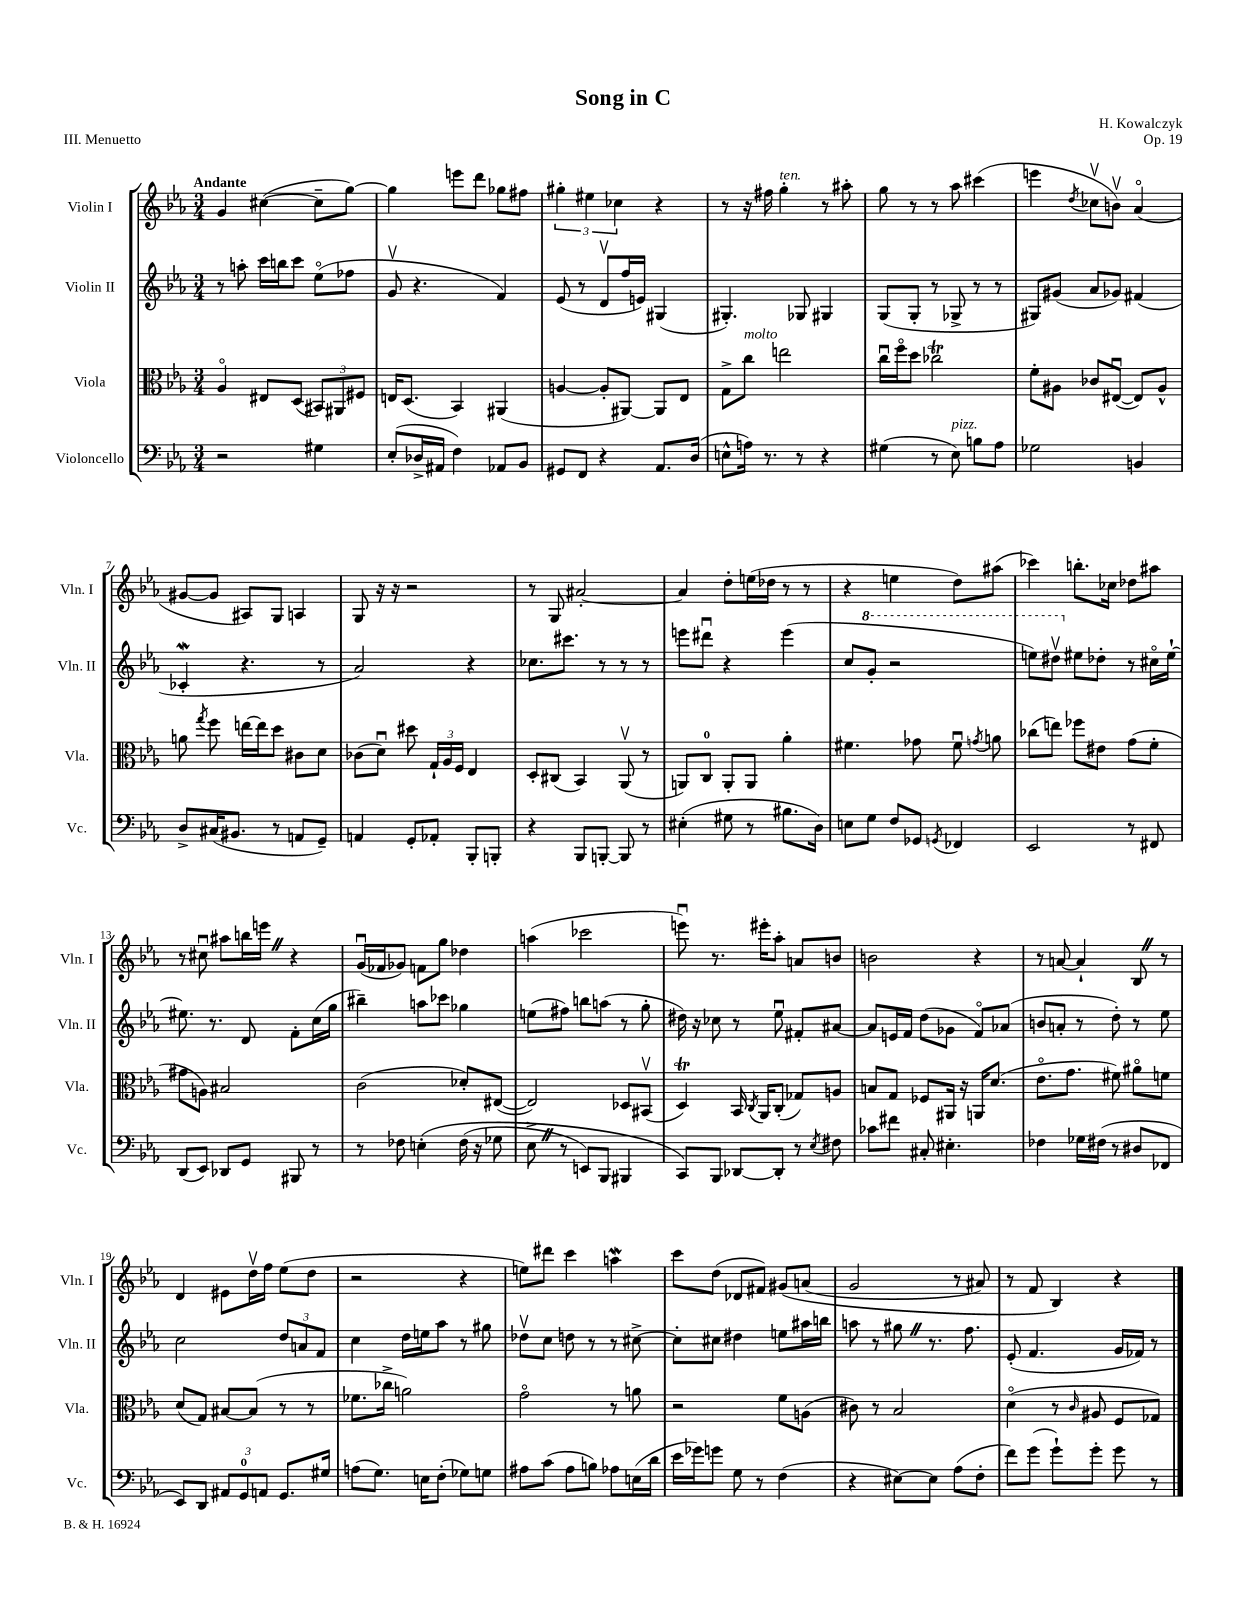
\header { title = "Song in C" composer = "H. Kowalczyk" opus = "Op. 19" piece = "III. Menuetto" }
<<
\new StaffGroup <<
\new Staff = "s0" \with { instrumentName = "Violin I" shortInstrumentName = "Vln. I" } {
    \clef treble \key ees \major \numericTimeSignature \time 3/4 \tempo "Andante"
    \autoBeamOff g'4 cis''4~( cis''8[-- g''8]~) |
    g''4 e'''8[ d'''8] ges''8[ fis''8] |
    \tuplet 3/2 { gis''4-. eis''4 ces''4 } r4 |
    r8 r16 fis''16 g''4-.^\markup { \italic "ten." } r8 ais''8-. |
    g''8 r8 r8 aes''8 cis'''4( |
    e'''4 \acciaccatura { d''8 } ces''8[\upbow b'8]\upbow) aes'4\flageolet( |
    gis'8[~ gis'8] ais8[) g8] a4 |
    g8 r16 r16 r2 |
    r8 g8 ais'2~-. |
    ais'4 d''8[-. e''16( des''16] r8 r8 |
    r4 e''4 d''8[) ais''8]( |
    ces'''4) b''8.[-. ces''16] des''8[ ais''8] |
    r8 cis''8\downbow ais''8[ b''16 e'''16] \once \override BreathingSign.text = \markup { \musicglyph "scripts.caesura.straight" } \breathe r4 |
    g'16[\downbow( fes'16 ges'8]) f'8[ g''8] des''4 |
    a''4( ces'''2 |
    e'''8\downbow) r8. eis'''16[-. aes''8]-. a'8[ b'8] |
    b'2 r4 |
    r8 a'8~ a'4-! bes8 \once \override BreathingSign.text = \markup { \musicglyph "scripts.caesura.straight" } \breathe r8 |
    d'4 eis'8[ d''16\upbow f''16] ees''8[( d''8] |
    r2 r4 |
    e''8[) dis'''8] c'''4 a''4\mordent |
    c'''8[ d''8]( des'8[ fis'8]) gis'8[\( a'8]( |
    g'2 r8 ais'8) |
    r8 f'8 bes4\) r4 \bar "|." |
}
\new Staff = "s1" \with { instrumentName = "Violin II" shortInstrumentName = "Vln. II" } {
    \clef treble \key ees \major \numericTimeSignature \time 3/4
    \autoBeamOff r8 a''8-. c'''16[ b''16 c'''8] ees''8[\flageolet( fes''8] |
    g'8\upbow r4. f'4) |
    ees'8( r8 d'8[\upbow f''16 e'16]) gis4( |
    gis4.-.) ges8 gis4 |
    g8[( g8]-. r8 ges8-> r8 r8 |
    gis8[) gis'8]( aes'8[ ges'8]) fis'4( |
    ces'4-.\mordent r4. r8 |
    aes'2) r4 |
    ces''8.[ cis'''8.] r8 r8 r8 |
    e'''8[ dis'''8]\downbow r4 e'''4( |
    c''8[ \ottava #1 g''8]-. r2 |
    e'''8[) dis'''8]\upbow \ottava #0 eis''8[ des''8]-. r8 cis''16[\flageolet eis''16]~-! |
    eis''8. r8. d'8 f'8[-. c''16( g''16] |
    bis''4--) a''8[ ces'''8] ges''4 |
    e''8[( fis''8]) b''8[ a''8]( r8 g''8-. |
    dis''16) r16 ces''8 r8 ees''8\downbow fis'8[-. ais'8]~ |
    ais'8[ e'16 f'16] d''8[( ges'8] f'8[\flageolet) aes'8]( |
    b'8[ a'8]-. r8 d''8-.) r8 ees''8 |
    c''2 \tuplet 3/2 { d''8[ a'8 f'8] } |
    c''4 d''16[ e''16 aes''8] r8 gis''8 |
    des''8[\upbow c''8] d''8 r8 r8 cis''8~-> |
    cis''8[-. cis''8] dis''4 e''8[ ais''16 b''16] |
    a''8 r8 gis''8 \once \override BreathingSign.text = \markup { \musicglyph "scripts.caesura.straight" } \breathe r8. f''8. |
    ees'8-.( f'4. g'16[ fes'16]) r8 \bar "|." |
}
\new Staff = "s2" \with { instrumentName = "Viola" shortInstrumentName = "Vla." } {
    \clef alto \key ees \major \numericTimeSignature \time 3/4
    \autoBeamOff aes4\flageolet eis8[ d8]( \tuplet 3/2 { bis,8[) ais,8 fis8] } |
    e16[ d8.]( bes,4) ais,4( |
    a4~ a8[-. ais,8]~) ais,8[ ees8] |
    g8[-> c''8]^\markup { \italic "molto" } e''2 |
    c''16[\downbow f''16\flageolet d''8] ces''2\trill |
    f'8[-. ais8] ces'8[ eis8]~\downbow( eis8[) ais8]-^ |
    a'8 \acciaccatura { g''8 } f''8 e''16[~ e''16 d''8] cis'8[ d'8] |
    ces'8[( d'8]\downbow) dis''8 \tuplet 3/2 { g16[-! aes16 f16] } ees4 |
    d8[-. cis8]( bes,4) aes,8\upbow( r8 |
    a,8[) c8]-0 a,8[-. a,8] aes'4-. |
    fis'4. ges'8 fis'8\downbow \acciaccatura { g'8 } a'8 |
    ces''8[( e''8]) fes''8[ eis'8] g'8[( f'8]-. |
    gis'8[ a8]) bis2 |
    c'2( des'8[-.) eis8]~( |
    eis2) des8[ bis,8]\upbow( |
    d4\trill) bes,16 \acciaccatura { c8 } aes,16[ c8]-.( ges8[) a8] |
    b8[ g8] fes8[ ais,16] r16 a,16[ d'8.]( |
    ees'8.[\flageolet g'8.] fis'8) ais'8[\flageolet f'8] |
    d'8[( g8]) bis8[~ bis8]( r8 r8 |
    fes'8.[ ces''16]-> a'2) |
    g'2\flageolet r8 a'8 |
    r2 f'8[ a8]( |
    cis'8) r8 bes2 |
    d'4\flageolet( r8 \grace { c'16 } ais8 f8[ ges8]) \bar "|." |
}
\new Staff = "s3" \with { instrumentName = "Violoncello" shortInstrumentName = "Vc." } {
    \clef bass \key ees \major \numericTimeSignature \time 3/4
    \autoBeamOff r2 gis4 |
    ees8[-.( des16-> ais,16] f4) aes,8[ bes,8] |
    gis,8[ f,8] r4 aes,8.[ d16]( |
    e8[-^ a16]) r8. r8 r4 |
    gis4( r8 ees8^\markup { \italic "pizz." }) b8[ aes8] |
    ges2 b,4 |
    d8[-> cis16( bis,8.] r8 a,8[ g,8]--) |
    a,4 g,8[-. aes,8]-. bes,,8[-. b,,8]-. |
    r4 bes,,8[ b,,8]~-. b,,8 r8 |
    eis4-.( gis8 r8 bis8.[ d16]) |
    e8[ g8] f8[ ges,8] \acciaccatura { g,8 } fes,4 |
    ees,2 r8 fis,8 |
    d,8[( ees,8]) des,8[ g,8] bis,,8 r8 |
    r8 fes8 e4-.\( fes16( r16 ges8 |
    ees8-> \once \override BreathingSign.text = \markup { \musicglyph "scripts.caesura.straight" } \breathe r8 e,8[) bes,,8] bis,,4 |
    c,8[\) bes,,8] des,8[~ des,8]-. r8 \acciaccatura { ees8 } fis8 |
    ces'8[ fis'8] cis8-. eis4.-. |
    fes4 ges16[ fis16]( r8 dis8[ fes,8] |
    ees,8[) d,8] \tuplet 3/2 { ais,8[ g,8-0 a,8] } g,8.[ gis16] |
    a8[( g8.]) e16[ f8]-.( ges8[) g8] |
    ais8[ c'8]( ais8[ b8]) aes8[ e16( d'16] |
    ees'16[ ges'16) g'8] g8 r8 f4( |
    r4 eis8[~) eis8] aes8[( f8]-. |
    f'8[) g'8]( g'8[-!) g'8]-. g'8 r8 \bar "|." |
}
>>
>>
